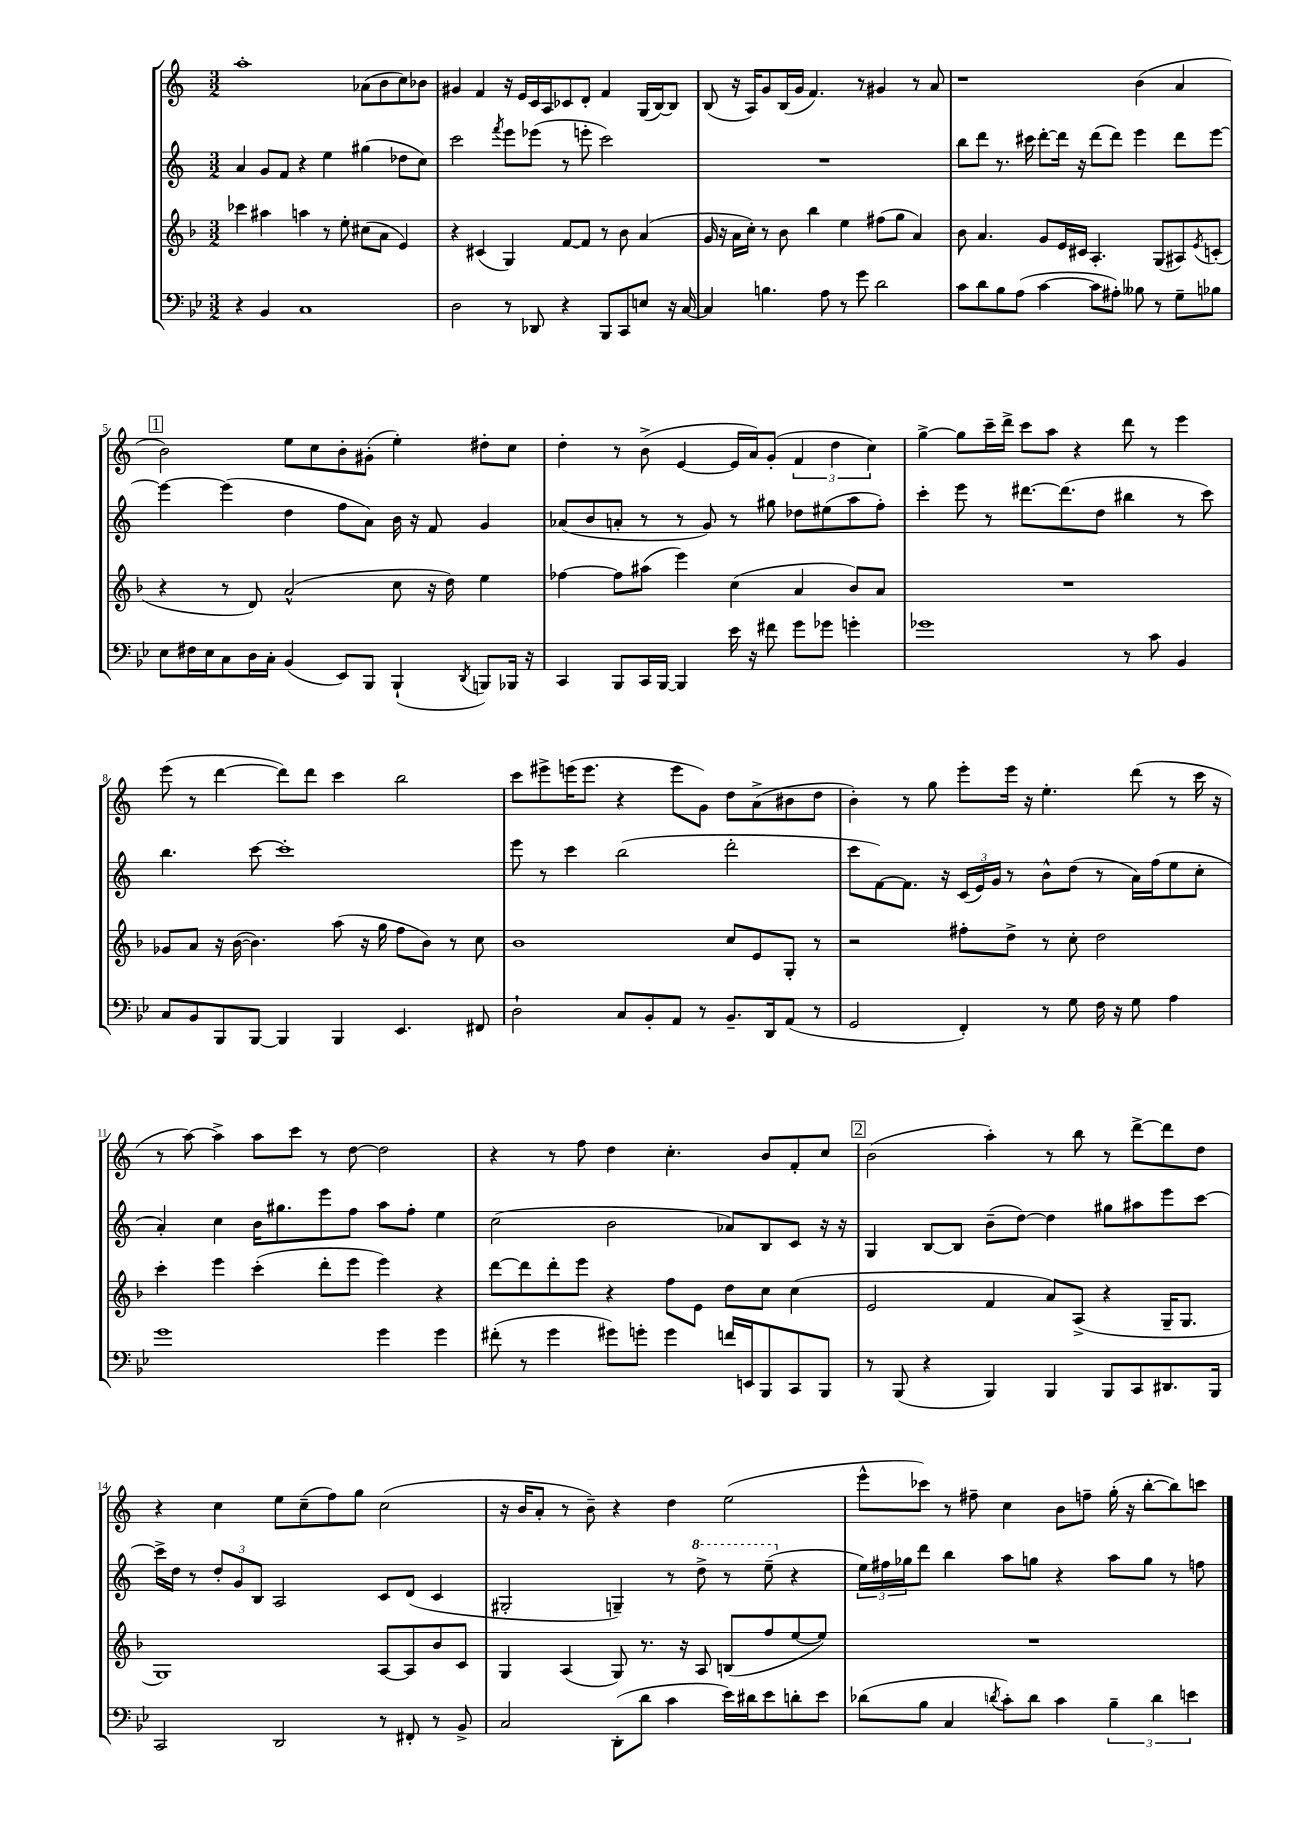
<<
\new StaffGroup <<
\new Staff = "s0" {
    \clef treble \key c \major \numericTimeSignature \time 3/2
    a''1-. aes'8( b'8 c''8) bes'8 |
    gis'4 f'4 r16 e'16 c'16 a16 ces'8 d'8-. f'4 g16( b16~) b8 |
    b8( r16 a16) g'8 b16( g'16 f'4.) r8 gis'4 r8 a'8 |
    r1 b'4( a'4 |
    \mark \markup { \box "1" } b'2) e''8 c''8 b'8-. gis'8-.( e''4-.) dis''8-. c''8 |
    d''4-. r8 b'8->( e'4~ e'16 a'16) g'8-.( \tuplet 3/2 { f'4 d''4 c''4) } |
    g''4~-> g''8 c'''16-- d'''16-> c'''8 a''8 r4 d'''8 r8 e'''4 |
    e'''8( r8 d'''4~ d'''8) d'''8 c'''4 b''2 |
    c'''8 eis'''8-> e'''16( e'''8. r4 e'''8 g'8) d''8 a'8->( bis'8 d''8 |
    b'4-.) r8 g''8 e'''8-. e'''16 r16 e''4.-. d'''8( r8 c'''16 r16 |
    r8 a''8~) a''4-> a''8 c'''8 r8 d''8~ d''2 |
    r4 r8 f''8 d''4 c''4.-. b'8 f'8-. c''8 |
    \mark \markup { \box "2" } b'2( a''4-.) r8 b''8 r8 d'''8~-> d'''8 d''8 |
    r4 c''4 e''8 c''8--( f''8) g''8 c''2( |
    r16 b'16 a'8-. r8 b'8--) r4 d''4 e''2( |
    e'''8-^ ces'''8) r8 fis''8-- c''4 b'8 f''8-- g''16-.( r16 b''8~-. b''8) c'''8 \bar "|." |
}
\new Staff = "s1" {
    \clef treble \key c \major \numericTimeSignature \time 3/2
    a'4 g'8 f'8 r4 e''4 gis''4( des''8 c''8) |
    c'''2 \acciaccatura { f'''8 } e'''8 ees'''8( r8 e'''8-. c'''2) |
    R1. |
    b''8 d'''8 r8. cis'''16 d'''8~-. d'''16 r16 d'''8( d'''8) e'''4 d'''8 e'''8~ |
    \mark \markup { \box "1" } e'''4~ e'''4( d''4 f''8 a'8) b'16 r16 f'8 g'4 |
    aes'8( b'8 a'8-. r8 r8 g'8) r8 gis''8 des''8 eis''8( a''8 f''8-.) |
    c'''4-. e'''8 r8 dis'''8.~ dis'''8.( d''8 bis''4 r8 c'''8) |
    b''4. c'''8~ c'''1-. |
    e'''8 r8 c'''4 b''2( d'''2-. |
    c'''8 f'8~) f'8. r16 \tuplet 3/2 { c'16( e'16) g'16 } r8 b'8-^ d''8( r8 a'16) f''16( e''8 c''8-. |
    a'4-.) c''4 b'16 gis''8. e'''8 f''8 a''8 f''8-. e''4 |
    c''2( b'2 aes'8) b8 c'8 r16 r16 |
    \mark \markup { \box "2" } g4 b8~ b8 b'8--( d''8~) d''4 gis''8 ais''8 e'''8 c'''8~ |
    c'''16-> d''16 r8 \tuplet 3/2 { d''8-. g'8 b8 } a2 c'8 d'8( c'4 |
    gis2-. g4--) r8 \ottava #1 d'''8-> r8 e'''8--( \ottava #0 r4 |
    \tuplet 3/2 { e''16) fis''16 ges''16 } d'''8 b''4 a''8 g''8 r4 a''8 g''8 r8 f''8 \bar "|." |
}
\new Staff = "s2" {
    \clef treble \key f \major \numericTimeSignature \time 3/2
    ces'''4 ais''4 a''4 r8 e''8-. cis''8( a'8 e'4) |
    r4 cis'4( g4) f'8~ f'8 r8 bes'8 a'4( |
    g'16 r16 a'16 c''16-.) r8 bes'8 bes''4 e''4 fis''8( g''8 a'4) |
    bes'8 a'4. g'8 e'16 cis'16 a4.-. g8( ais8) \acciaccatura { e'8 } c'8-.( |
    \mark \markup { \box "1" } r4 r8 d'8) a'2-^( c''8 r16 d''16) e''4 |
    fes''4~ fes''8 ais''8( e'''4) c''4( a'4 bes'8) a'8 |
    R1. |
    ges'8 a'8 r16 bes'16~( bes'4.) a''8( r16 g''16 f''8 bes'8) r8 c''8 |
    bes'1 c''8 e'8 g8-. r8 |
    r2 fis''8-. d''8-> r8 c''8-. d''2 |
    c'''4-. e'''4 c'''4-.( d'''8-. e'''8 e'''4) r4 |
    d'''8~ d'''8 d'''8-. e'''8 r4 f''8 e'8 d''8 c''8 c''4( |
    \mark \markup { \box "2" } e'2 f'4 a'8) a8->( r4 g16-- g8. |
    g1) a8~ a8 bes'8 c'8 |
    g4 a4( g8) r8. r16 a8 b8( f''8 e''8~ e''8) |
    R1. \bar "|." |
}
\new Staff = "s3" {
    \clef bass \key bes \major \numericTimeSignature \time 3/2
    r4 bes,4 c1 |
    d2 r8 des,8 r4 bes,,8 c,8 e8 r16 c16~ |
    c4 b4. a8 r8 g'8 d'2 |
    c'8 d'8 bes8 a8( c'4~ c'8 ais8-.) beses8 r8 g8-- bes8 |
    \mark \markup { \box "1" } ees8 fis16 ees16 c8 d16 c16-. bes,4( ees,8) bes,,8 bes,,4-!( \acciaccatura { d,8 } b,,8) bes,,16 r16 |
    c,4 bes,,8 c,16 bes,,16~ bes,,4 ees'16 r16 fis'8 g'8 ges'8 g'4-. |
    ges'1 r8 c'8 bes,4 |
    c8 bes,8 bes,,8 bes,,8~ bes,,4 bes,,4 ees,4. fis,8 |
    d2-! c8 bes,8-. a,8 r8 bes,8.-- d,16 a,8( r8 |
    g,2 f,4-.) r8 g8 f16 r16 g8 a4 |
    g'1 g'4 g'4 |
    fis'8-.( r8 g'4 gis'8) g'8-. g'4 f'16 e,16 bes,,8 c,8 bes,,8 |
    \mark \markup { \box "2" } r8 bes,,8( r4 bes,,4) bes,,4 bes,,8 c,8 dis,8. bes,,16 |
    c,2 d,2 r8 fis,8-. r8 bes,8-> |
    c2 d,8-.( d'8 c'4 ees'16) dis'16 ees'8 d'8-. ees'8 |
    des'8( bes8 c4 \acciaccatura { d'8 } c'8-.) d'8 c'4 \tuplet 3/2 { bes4-- d'4 e'4 } \bar "|." |
}
>>
>>
